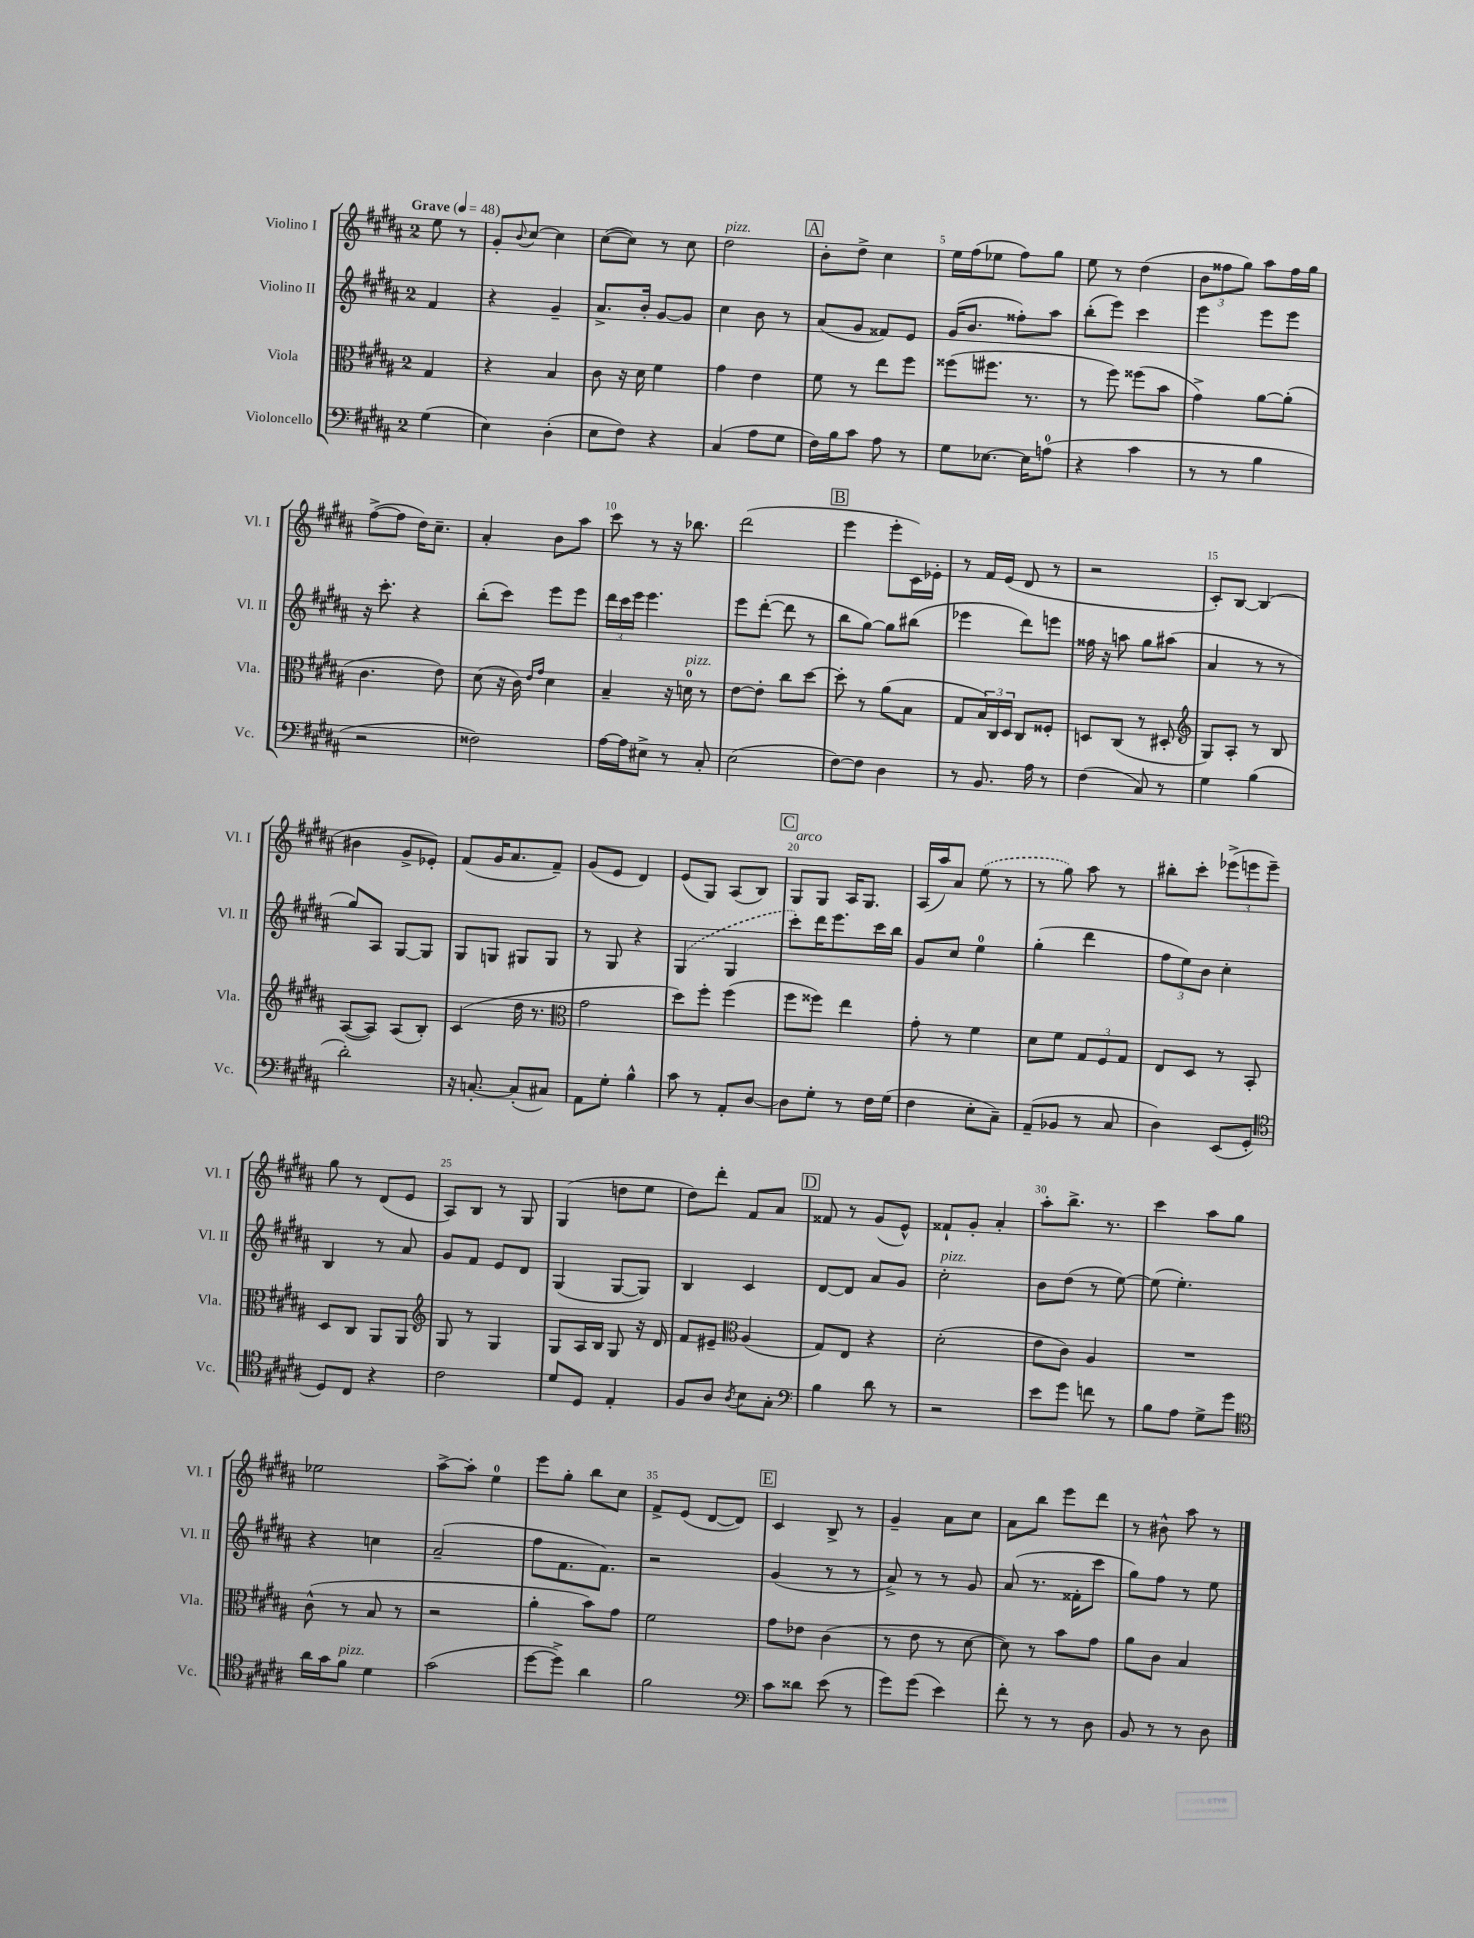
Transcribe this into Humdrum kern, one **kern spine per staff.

**kern	**kern	**kern	**kern
*part4	*part3	*part2	*part1
*staff4	*staff3	*staff2	*staff1
*I"Violoncello	*I"Viola	*I"Violino II	*I"Violino I
*I'Vc.	*I'Vla.	*I'Vl. II	*I'Vl. I
*clefF4	*clefC3	*clefG2	*clefG2
*k[f#c#g#d#a#]	*k[f#c#g#d#a#]	*k[f#c#g#d#a#]	*k[f#c#g#d#a#]
*M2/4	*M2/4	*M2/4	*M2/4
*MM48	*MM48	*MM48	*MM48
=	=	=	=
!	!	!	!LO:TX:a:B:t=Grave
(4G#\	4G#/	4f#/	8ee\
.	.	.	8r
=1	=1	=1	=1
4E\)	4r	4r	8g#'/L
.	.	.	8qqb/
.	.	.	[8cc#/J
(4D#'\	4B/	4g#~/	4cc#\]
=2	=2	=2	=2
8E\L	8c#\	8.a#^/L	([8cc#\L
8F#\J)	16r	.	8cc#\J])
.	16d#\	16b'/Jk	.
4r	4f#\	[8g#/L	8r
.	.	8g#/J]	8cc#\
=3	=3	=3	=3
!	!	!	!LO:TX:a:i:t=pizz.
(4C#/	4g#\	4cc#\	2dd#\
8A#\L	4e\	8b\	.
8G#\J	.	8r	.
!!LO:REH:place=s1:t=A
=4	=4	=4	=4
16F#\LL)	8f#\	(8a#/L	8b'\L
16B\J	.	.	.
8c#\J	8r	8g#/J	8dd#^\J
8A#\	8ee\L	8f##X/L)	4cc#\
8r	8ff#\J	8e/J	.
=5	=5	=5	=5
8G#\L	(8ff##X\L	(16g#/KL	16ee\LL
.	.	8.b/J	(16ff#\J
[8.E-X\J	8.ff#X\J	.	8ee-X\J
.	.	8ff##X'\L)	8ff#\L)
16E-\KL]	8.r	.	.
(8An\J	.	8aa#\J	8gg#\J
=6	=6	=6	=6
4r	8r	(8bb'\L	8ee\
.	8ff#\)	8eee\J)	8r
4c#\	(8ff##X\L	4ccc#\	(4dd#\
.	8b\J	.	.
=7	=7	=7	=7
8r	4g#^\)	4eee\	12b\L
.	.	.	12ff##X\
8r	.	.	.
.	.	.	12gg#\J)
4B\	[8a#\L	8eee\L	8aa#\L
.	(8a#'\J]	8eee\J	16ff##\L
.	.	.	16gg#\JJ
!!LO:LB:g=z
=8	=8	=8	=8
2r	4.c#\	16r	([8ff#^\L
.	.	8.ccc#'\	.
.	.	.	8ff#\J]
.	.	4r	16dd#\KL)
.	.	.	8.cc#~\J
.	8e\)	.	.
=9	=9	=9	=9
2F##X\)	(8d#\	(8bb'\L	4a#'/
.	16r	8ccc#\J)	.
.	16c#\)	.	.
.	16qqe/LL	.	.
.	16qqg#/JJ	.	.
.	4d#\	8eee\L	8b\L
.	.	8eee\J	8aa#\J
=10	=10	=10	=10
[16A#\LL	4B~/	24ddd#\LL	8ccc#\
.	.	24ccc#\	.
16A#\J]	.	.	.
.	.	24eee\JJ	.
8E#X^\J	.	4.eee\	8r
8r	16r	.	16r
!	!LO:TX:a:i:t=pizz.	!	!
.	16dn\	.	8.bb-X\
8C#'/	8r	.	.
=11	=11	=11	=11
(2E\	[8e\L	8eee\L	(2ddd#\
.	8e'\J]	([8ddd#'\J	.
.	8cc#\L	8ddd#\]	.
.	[8dd#\J	8r	.
!!LO:REH:place=s1:t=B
=12	=12	=12	=12
[8F#\L)	8dd#'\]	8bb\L	4eee\
8F#\J]	8r	[8gg#\J)	.
4D#\	(8a#\L	8gg#\L]	8eee'\L
.	8B\J	(8bb#X\J	16c#\L)
.	.	.	16e-X'\JJ
=13	=13	=13	=13
8r	8G#/L	4eee-X\	8r
8.BB/	24B/L)	.	16f#/LL
.	24C#/	.	.
.	.	.	(16e/JJ
.	24D#/JJ	.	.
.	8C#/L	8ddd#\L)	8d#/
16A#\	.	.	.
8r	8F##X'/J	8eeen\J	8r
=14	=14	=14	=14
(4F#\	8Dn/L	16ff##X\	2r
.	.	16r	.
.	(8C#/J	8aan\	.
8C#/)	8r	8gg#\L	.
8r	8D#X'/	(8aa#X\J	.
=15	=15	=15	=15
*	*clefG2	*	*
4G#\	8G#/L)	4a#/	8c#'/L)
.	8A#'/J	.	[8B/J
(4B\	8r	8r	(4B/]
.	8B/	8r	.
!!LO:LB:g=z
=16	=16	=16	=16
2d#'\)	([8A#/L	8gg#/L)	4b#X\
.	8A#/J])	8A#/J	.
.	(8A#/L	[8G#/L	8g#^/L
.	8B'/J)	8G#/J]	8e-X'/J)
=17	=17	=17	=17
16r	(4c#/	8G#/L	(8f#/L
[8.Cn'/	.	.	.
.	.	8Gn/J	16g#/K
.	.	.	8.a#/
(8C'/L]	16dd#\	8G#X/L	.
.	8.r	.	.
8C#X/J)	.	8G#/J	8f#~/J)
=18	=18	=18	=18
*	*clefC3	*	*
8AA#\L	2g#\	8r	(8g#/L
8G#'\J	.	8G#/	8e/J
4B^^\	.	4r	4d#/)
=19	=19	=19	=19
8c#\	8dd#\L)	(4G#/	(8e/L
8r	8ff#'\J	.	8G#/J)
8AA#'/L	(4ff#\	4G#/	(8A#/L
[8D#/J	.	.	8B/J)
!!LO:REH:place=s1:t=C
=20	=20	=20	=20
!	!	!	!LO:TX:a:i:t=arco
8D#\L]	8ff#\L	8ccc#'\L)	8G#/L
8G#'\J	8ff##X\J)	16ddd#\K	8G#/J
.	.	8.eee\	.
8r	4ee\	.	16A#/KL
.	.	.	8.G#/J
16F#\LL	.	16ccc#\L	.
(16G#\JJ	.	16bb\JJ	.
=21	=21	=21	=21
4F#\	8g#'\	8g#/L	(16A#/LL
.	.	.	16aa#/J)
.	8r	8cc#/J	8a#/J
8E'\L	4f#\	4ee\	(8ee\
8C#~\J)	.	.	8r
=22	=22	=22	=22
(8AA#~/L	8d#\L	(4gg#'\	8r
8BB-X/J	8f#\J	.	8gg#\)
8r	12G#/L	4ddd#\	8aa#\
.	12F#/	.	.
8C#/	.	.	8r
.	12G#/J	.	.
=23	=23	=23	=23
4D#\)	8E/L	12ff#\L	8bb#X'\L
.	.	12ee\)	.
.	8D#/J	.	8ccc#'\J
.	.	12b\J	.
(8EE/L	8r	4cc#'\	(12eee-X^\L
.	.	.	12eeen\
8GG#'/J	8BB'/	.	.
.	.	.	12eee~\J)
!!LO:LB:g=z
=24	=24	=24	=24
*clefC4	*	*	*
8D#/L)	8D#/L	4B/	8gg#\
8C#/J	8C#/J	.	8r
4r	8AA#/L	8r	(8d#/L
.	8AA#/J	8a#/	8e/J
=25	=25	=25	=25
*	*clefG2	*	*
2c#\	8G#/	8g#/L	8A#/L)
.	8r	8f#/J	8B/J
.	4G#/	8e/L	8r
.	.	8d#/J	8G#/
=26	=26	=26	=26
8d#/L	8G#/L	(4G#/	(4G#/
8D#/J	16A#/L	.	.
.	16B/JJ	.	.
4E'/	8G#/	[8G#/L	8ddn\L
.	16r	8G#/J])	8ee\J
.	16d#/	.	.
=27	=27	=27	=27
8F#/L	8f#/L	4B/	8dd#\L)
8A#/J	8e#X~/J	.	8ddd#'\J
8qA#/	.	.	.
*	*clefC3	*	*
8B\L	(4A#/	4c#/	8f#/L
8G#'\J	.	.	8a#/J
!!LO:REH:place=s1:t=D
=28	=28	=28	=28
*clefF4	*	*	*
4B\	8G#/L)	[8d#/L	8f##X/
.	8E/J	8d#/J]	8r
8d#\	4r	8a#/L	(8g#/L
8r	.	8g#/J	8e^^/J)
=29	=29	=29	=29
!	!	!LO:TX:a:i:t=pizz.	!
2r	(2d#'\	2cc#'\	8f##X`/L
.	.	.	8g#'/J
.	.	.	4a#'/
=30	=30	=30	=30
8e\L	8e\L	8b\L	8aa#'\L
8g#\J	8c#\J)	(8dd#\J	8.bb^\J
8fn\	4A#/	8r	.
.	.	.	8.r
8r	.	[8ee\)	.
=31	=31	=31	=31
8B\L	2r	(8ee\]	4ccc#\
8A#\J	.	4.ee'\)	.
8G#^\L	.	.	8aa#\L
8g#\J	.	.	8gg#\J
!!LO:LB:g=z
=32	=32	=32	=32
*clefC4	*	*	*
16a#\LL	(8c#^^\	4r	2ee-X\
16g#\J	.	.	.
!LO:TX:a:i:t=pizz.	!	!	!
8f#\J	8r	.	.
4d#\	8B/	4ccn\	.
.	8r	.	.
=33	=33	=33	=33
(2g#\	2r	(2a#~/	[8aa#^\L
.	.	.	8aa#'\J]
.	.	.	4ee\
=34	=34	=34	=34
[8dd#\L	4a#'\	8ff#\L	8eee\L
8dd#^\J])	.	8.f#\	8gg#'\J
4a#\	8b\L)	.	8bb\L
.	.	8.f#\J)	.
.	8g#\J	.	8cc#\J
=35	=35	=35	=35
2f#\	2f#\	2r	8f#^/L
.	.	.	(8e/J
.	.	.	[8d#/L
.	.	.	8d#/J])
!!LO:REH:place=s1:t=E
=36	=36	=36	=36
*clefF4	*	*	*
8c#\L	8g#\L	(4g#/	4c#/
8d##X\J	8e-X\J	.	.
(8e\	(4c#\	8r	8B^/
8r	.	8r	8r
=37	=37	=37	=37
8g#\L)	8r	8a#^/)	4g#~/
(8g#\J	8e\	8r	.
4e\)	8r	8r	8a#\L
.	[8d#\	8g#/	8cc#\J
=38	=38	=38	=38
8f#'\	8d#\])	(8a#/	8a#\L
8r	8r	8.r	8bb\J
8r	8b\L	.	8eee\L
.	.	16f##X'\KL	.
8D#\	8g#\J	8ccc#\J	8ddd#\J
=39	=39	=39	=39
8BB/	8a#\L	8gg#\L)	8r
8r	8c#\J	8ff#\J	8b#X^^\
8r	4B/	8r	8aa#\
8D#\	.	8ee\	8r
==	==	==	==
*-	*-	*-	*-
